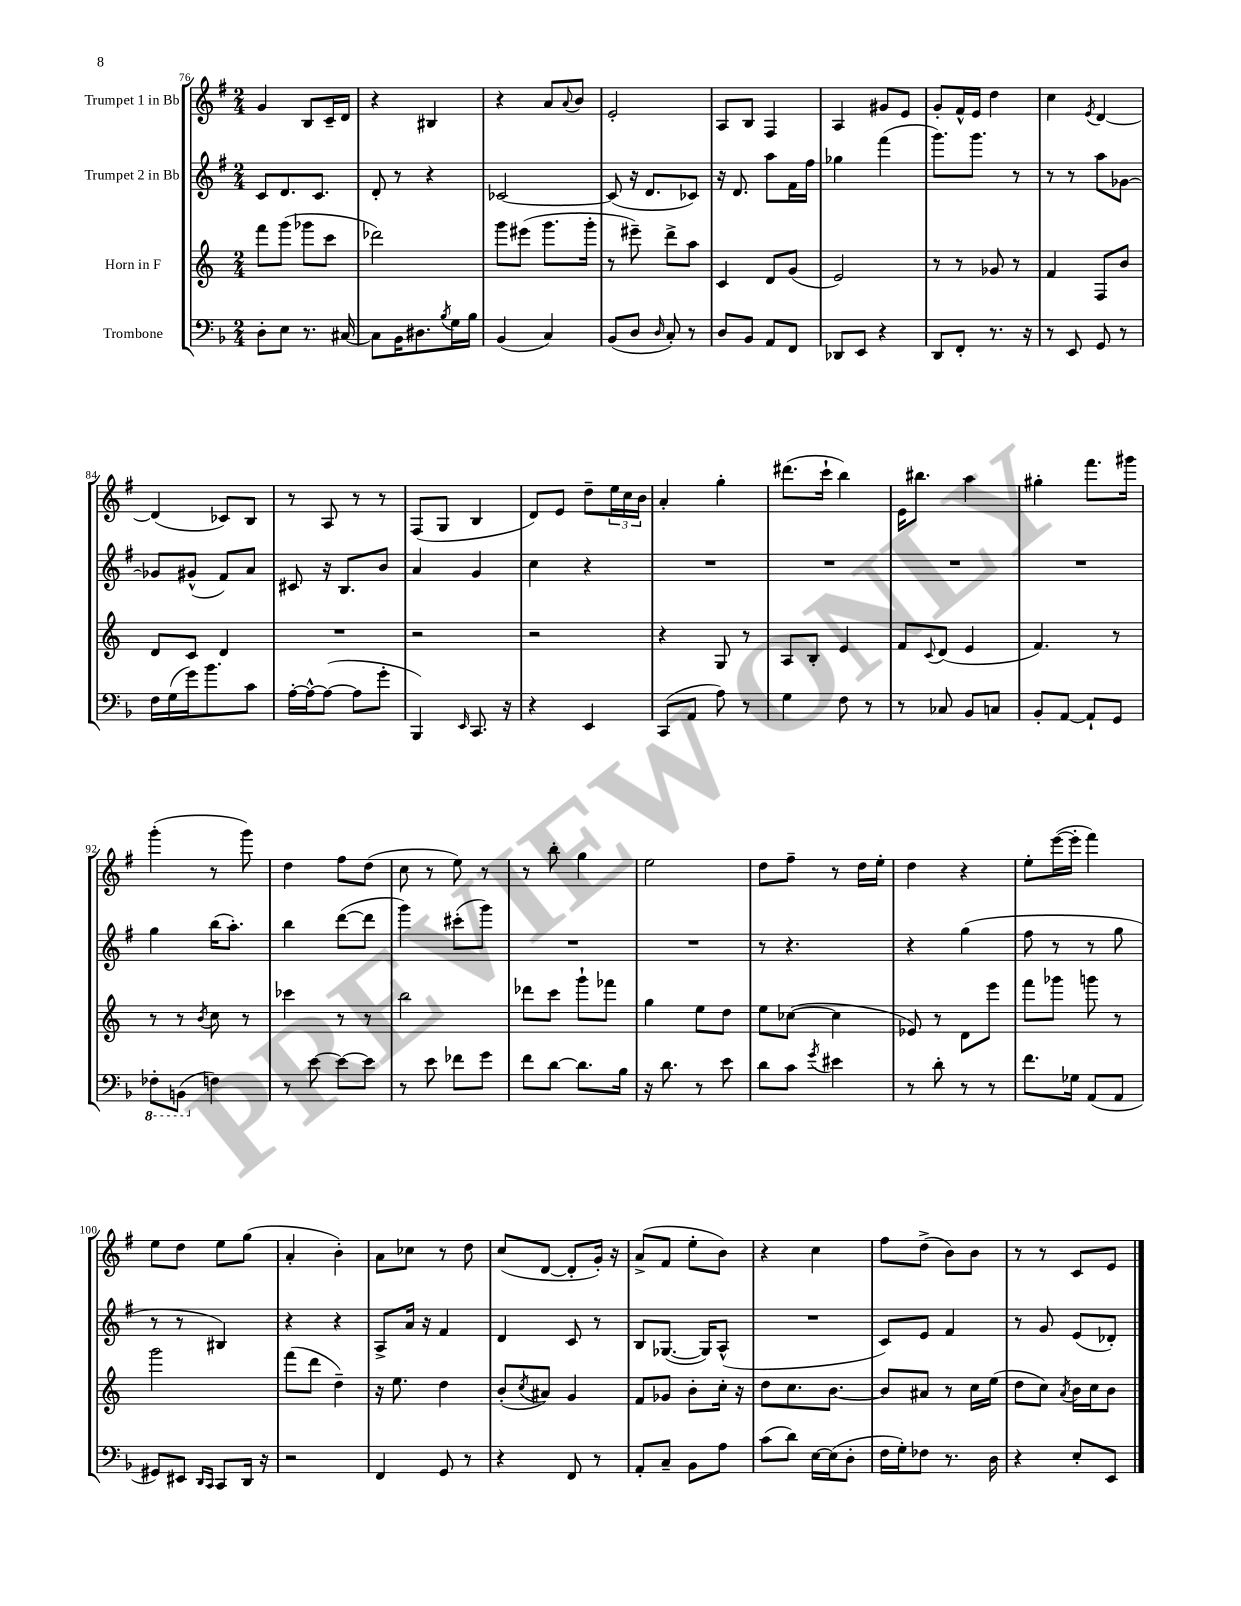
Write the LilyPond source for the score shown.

<<
\new StaffGroup <<
\new Staff = "s0" \with { instrumentName = "Trumpet 1 in Bb" } {
    \clef treble \key g \major \numericTimeSignature \time 2/4
    g'4 b8 c'16-- d'16 |
    r4 bis4 |
    r4 a'8 \appoggiatura { a'8 } b'8 |
    e'2-. |
    a8 b8 fis4 |
    a4 gis'8 e'8 |
    g'8-. fis'16-^ e'16 d''4 |
    c''4 \acciaccatura { e'8 } d'4~ |
    d'4( ces'8) b8 |
    r8 a8 r8 r8 |
    fis8( g8 b4 |
    d'8) e'8 d''8-- \tuplet 3/2 { e''16 c''16 b'16 } |
    a'4-. g''4-. |
    dis'''8.( c'''16-! b''4) |
    e'16 bis''8. a''4 |
    gis''4-. fis'''8. gis'''16 |
    g'''4-.( r8 g'''8) |
    d''4 fis''8 d''8( |
    c''8 r8 e''8) r8 |
    r8 b''8-. g''4 |
    e''2 |
    d''8 fis''8-- r8 d''16 e''16-. |
    d''4 r4 |
    e''8-. e'''16~( e'''16-. fis'''4) |
    e''8 d''8 e''8 g''8( |
    a'4-. b'4-.) |
    a'8 ces''8 r8 d''8 |
    c''8( d'8~ d'8-. g'16-.) r16 |
    a'8->( fis'8 e''8-. b'8) |
    r4 c''4 |
    fis''8 d''8->( b'8) b'8 |
    r8 r8 c'8 e'8 \bar "|." |
}
\new Staff = "s1" \with { instrumentName = "Trumpet 2 in Bb" } {
    \clef treble \key g \major \numericTimeSignature \time 2/4
    c'8 d'8. c'8. |
    d'8-. r8 r4 |
    ces'2~ |
    ces'8( r16 d'8. ces'8) |
    r16 d'8. a''8 fis'16 fis''16 |
    ges''4 fis'''4( |
    g'''8.) g'''8. r8 |
    r8 r8 a''8 ges'8~ |
    ges'8 gis'8-^( fis'8) a'8 |
    cis'8 r16 b8. b'8 |
    a'4 g'4 |
    c''4 r4 |
    R2 |
    R2 |
    R2 |
    R2 |
    g''4 b''16( a''8.-.) |
    b''4 d'''8~( d'''8 |
    g'''4) cis'''8-.( g'''8) |
    R2 |
    R2 |
    r8 r4. |
    r4 g''4( |
    fis''8 r8 r8 g''8 |
    r8 r8 bis4) |
    r4 r4 |
    a8-> a'16 r16 fis'4 |
    d'4 c'8 r8 |
    b8 ges8.~( ges16) a8-^( |
    R2 |
    c'8) e'8 fis'4 |
    r8 g'8 e'8( des'8-.) \bar "|." |
}
\new Staff = "s2" \with { instrumentName = "Horn in F" } {
    \clef treble \key c \major \numericTimeSignature \time 2/4
    f'''8 g'''8( ges'''8 c'''8 |
    des'''2) |
    g'''8 eis'''8( g'''8. g'''16-. |
    r8 eis'''8--) d'''8-> a''8 |
    c'4 d'8 g'8( |
    e'2) |
    r8 r8 ges'8 r8 |
    f'4 f8 b'8 |
    d'8 c'8 d'4 |
    R2 |
    r2 |
    r2 |
    r4 g8 r8 |
    a8 b8-. e'4 |
    f'8 \appoggiatura { c'8 } d'8( e'4 |
    f'4.) r8 |
    r8 r8 \acciaccatura { b'8 } c''8 r8 |
    ces'''4 r8 r8 |
    b''2 |
    des'''8 c'''8 g'''8-! fes'''8 |
    g''4 e''8 d''8 |
    e''8 ces''8~( ces''4 |
    ees'8) r8 d'8 e'''8 |
    f'''8 ges'''8 g'''8 r8 |
    g'''2 |
    f'''8( d'''8 d''4--) |
    r16 e''8. d''4 |
    b'8-.( \acciaccatura { c''8 } ais'8) g'4 |
    f'8 ges'8 b'8-. c''16-. r16 |
    d''8 c''8. b'8.~ |
    b'8 ais'8 r8 c''16 e''16( |
    d''8 c''8) \acciaccatura { a'8 } b'16 c''16 b'8 \bar "|." |
}
\new Staff = "s3" \with { instrumentName = "Trombone" } {
    \clef bass \key f \major \numericTimeSignature \time 2/4
    d8-. e8 r8. cis16~ |
    cis8 bes,16 dis8. \acciaccatura { bes8 } g16 bes16 |
    bes,4( c4) |
    bes,8( d8 \grace { d16 } c8-.) r8 |
    d8 bes,8 a,8 f,8 |
    des,8 e,8 r4 |
    d,8 f,8-. r8. r16 |
    r8 e,8 g,8 r8 |
    f16 g16( g'16) bes'8. c'8 |
    a16~-. a16~-^ a8~( a8 g'8-. |
    bes,,4) \grace { e,16 } c,8. r16 |
    r4 e,4 |
    c,8( a,8 a8) r8 |
    g4 f8 r8 |
    r8 ces8 bes,8 c8 |
    bes,8-. a,8~ a,8-! g,8 |
    \ottava #-1 fes,8-. b,,8( \ottava #0 f!4) |
    r8 e'8~ e'8~ e'8 |
    r8 e'8 fes'8 g'8 |
    f'8 d'8~ d'8. bes16 |
    r16 d'8. r8 e'8 |
    d'8 c'8 \acciaccatura { g'8 } eis'4 |
    r8 d'8-. r8 r8 |
    f'8. ges16 a,8( a,8 |
    gis,8) eis,8 \grace { d,16 c,16 } c,8 d,16 r16 |
    r2 |
    f,4 g,8 r8 |
    r4 f,8 r8 |
    a,8-. c8-- bes,8 a8 |
    c'8( d'8) e16~ e16( d8-. |
    f16 g16-.) fes8 r8. d16 |
    r4 e8-. e,8 \bar "|." |
}
>>
>>
\layout { \context { \Score currentBarNumber = #76 } }
